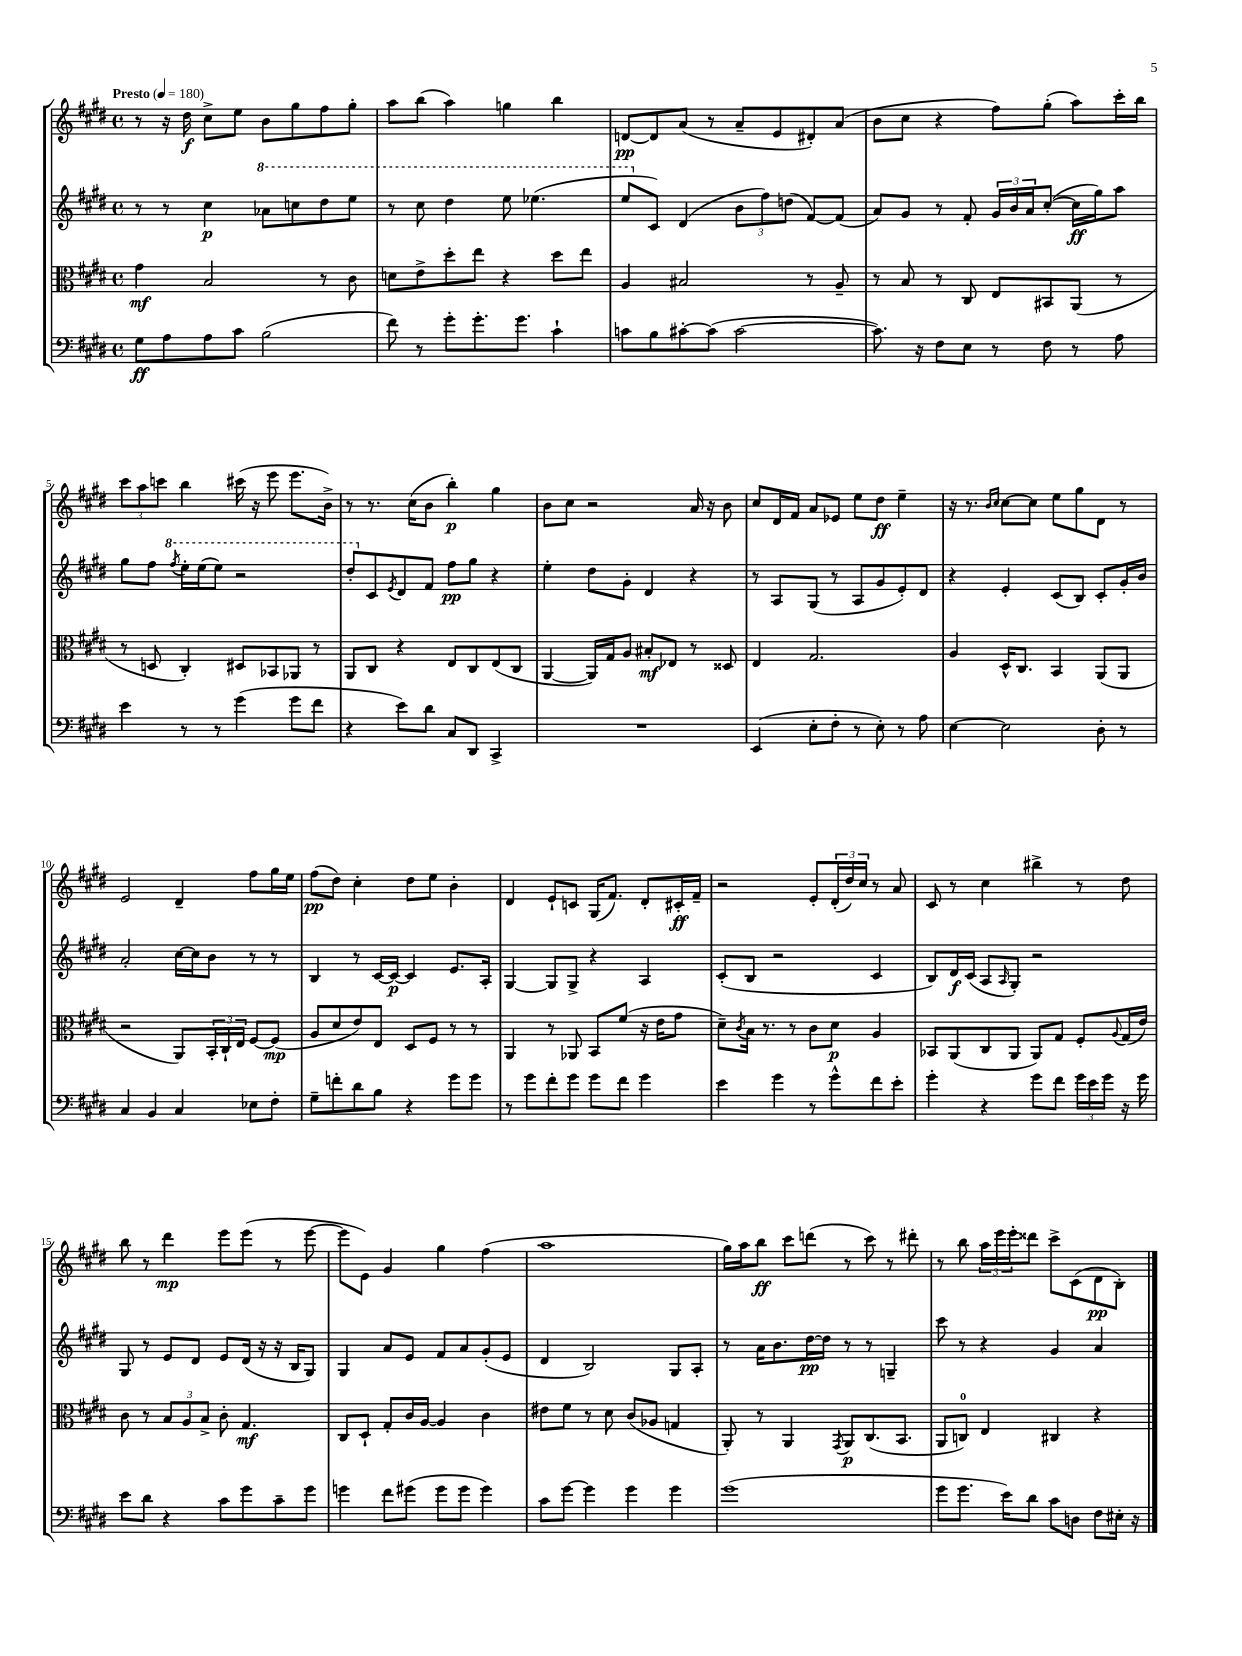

**kern	**kern	**kern	**kern
*staff4	*staff3	*staff2	*staff1
*clefF4	*clefC3	*clefG2	*clefG2
*k[f#c#g#d#]	*k[f#c#g#d#]	*k[f#c#g#d#]	*k[f#c#g#d#]
*M4/4	*M4/4	*M4/4	*M4/4
*met(c)	*met(c)	*met(c)	*met(c)
*MM180	*MM180	*MM180	*MM180
8G#	4g#	8r	8r
8A	.	8r	16r
.	.	.	16dd#
8A	2B	4cc#	8cc#^
8c#	.	.	8ee
(2B	.	8aa-	8b
.	.	8ccc	8gg#
.	8r	8ddd#	8ff#
.	8c#	8eee	8gg#'
=	=	=	=
8f#)	8d	8r	8aa
8r	8e^	8ccc#	(8bb
8g#'	8dd#'	4ddd#	4aa)
8.g#'	8ee	.	.
.	4r	8eee	4gg
8.g#	.	.	.
.	.	(4.eee-	.
4c#`	8dd#	.	4bb
.	8ee	.	.
=	=	=	=
8c	4A	8eee	[8d
8B	.	8c#)	8d]
[8c#'	2B#	(4d#	(8a
(8c#]	.	.	8r
[2c#	.	12b	8a~
.	.	12ff#)	.
.	.	.	8e
.	.	(12dd	.
.	8r	[8f#)	8d#')
.	8A~	(8f#]	(8a
=	=	=	=
8.c#])	8r	8a)	8b
.	8B	8g#	8cc#
16r	.	.	.
8F#	8r	8r	4r
8E	8C#	8f#'	.
8r	8E	24g#	8ff#)
.	.	24b	.
.	.	24a	.
8F#	8BB#	([8cc#'	(8gg#'
8r	(8AA	16cc#]	8aa)
.	.	16gg#)	.
8A	8r	8aa	16ccc#'
.	.	.	16bb
=	=	=	=
4e	8r	8gg#	12ccc#
.	.	.	12aa
.	8D	8ff#	.
.	.	.	12ccc
.	.	8qfff#	.
8r	4C#')	16eee'	4bb
.	.	(16eee	.
8r	.	8eee)	.
(4g#	8D#	2r	(16ccc#
.	.	.	16r
.	8BB-	.	8eee
8g#	8AA-	.	8.eee
8f#	8r	.	.
.	.	.	16b^)
=	=	=	=
4r	8AA	8ddd#'	8r
.	8C#	8c#	8.r
.	.	8qe	.
8e)	4r	8d#	.
.	.	.	(16cc#
8d#	.	8f#	8b
8C#	8E	8ff#	4bb')
8DD#	8C#	8gg#	.
4CC#^	(8E	4r	4gg#
.	8C#	.	.
=	=	=	=
1r	[4AA	4ee'	8b
.	.	.	8cc#
.	16AA])	8dd#	2r
.	16G#	.	.
.	8A	8g#'	.
.	8B#'	4d#	.
.	8E-	.	.
.	8r	4r	16a
.	.	.	16r
.	8D##	.	8b
=	=	=	=
(4EE	4E	8r	8cc#
.	.	8A	16d#
.	.	.	16f#
8E'	2.G#	(8G#	8a
8F#'	.	8r	8e-
8r	.	8A	8ee
8E')	.	8g#	8dd#
8r	.	8e')	4ee~
8A	.	8d#	.
=	=	=	=
[4E	4A	4r	16r
.	.	.	8.r
.	.	.	16qqb
.	.	.	16qqcc#
2E]	16D#^^	4e'	[8cc#
.	8.C#	.	.
.	.	.	8cc#]
.	4BB	(8c#	8ee
.	.	8B)	8gg#
8D#'	(8AA	8c#'	8d#
8r	8AA	16g#'	8r
.	.	16b	.
=	=	=	=
4C#	2r	2a'	2e
4BB	.	.	.
4C#	8AA)	[16cc#	4d#~
.	.	16cc#]	.
.	24BB'	8b	.
.	24C#`	.	.
.	24E	.	.
8E-	[8F#	8r	8ff#
8F#'	(8F#]	8r	16gg#
.	.	.	16ee
=	=	=	=
8G#~	8A	4B	(8ff#
8f'	8d#	.	8dd#)
8d#	8e)	8r	4cc#'
8B	8E	[16c#	.
.	.	16c#_	.
4r	8D#	4c#]	8dd#
.	8F#	.	8ee
8g#	8r	8.e	4b'
8g#	8r	.	.
.	.	16A'	.
=	=	=	=
8r	4AA	[4G#	4d#
8g#	.	.	.
8f#'	8r	8G#]	8e`
8g#	8AA-	8G#^	8c
8g#	8BB	4r	(16G#
.	.	.	8.f#)
8f#	(8f#	.	.
4g#	16r	4A	8d#'
.	16e	.	.
.	8g#	.	16c#'
.	.	.	16f#~
=	=	=	=
4e	8d#~)	(8c#'	2r
.	8qc#	.	.
.	16B	8B	.
.	8.r	.	.
4g#	.	2r	.
.	8r	.	.
8r	8c#	.	8e'
8g#^^	8d#	.	(24d#'
.	.	.	24dd#)
.	.	.	24cc#
8f#	4A	4c#	8r
8e'	.	.	8a
=	=	=	=
4g#'	8BB-	8B)	8c#
.	(8AA	16d#	8r
.	.	(16c#	.
4r	8C#	8A	4cc#
.	.	16qqA	.
.	8AA	8G#')	.
8g#	8AA)	2r	4bb#^
8f#	8G#	.	.
24g#	8F#'	.	8r
24e	.	.	.
24g#	.	.	.
.	8qqA	.	.
16r	(16G#	.	8dd#
16g#	16e)	.	.
=	=	=	=
8e	8c#	8G#	8bb
8d#	8r	8r	8r
4r	12B	8e	4ddd#
.	12A	.	.
.	.	8d#	.
.	12B^	.	.
8c#	8c#'	8e	8eee
8g#	4.G#	(16d#	(8eee
.	.	16r	.
8c#~	.	16r	8r
.	.	16B	.
8g#	.	8G#)	[8eee
=	=	=	=
4g	8C#	4G#	8eee]
.	8D#`	.	8e)
8f#	8G#'	8a	4g#
(8g#	16c#	8e	.
.	[16A	.	.
8g#	4A]	8f#	4gg#
8g#	.	8a	.
4g#)	4c#	(8g#'	(4ff#
.	.	8e	.
=	=	=	=
8c#	8e#	4d#	1aa
[8g#	8f#	.	.
4g#]	8r	2B)	.
.	8d#	.	.
4g#	(8c#	.	.
.	8A-	.	.
4g#	4G	8G#	.
.	.	8A'	.
=	=	=	=
(1g#	8AA')	8r	16gg#)
.	.	.	16aa
.	8r	16a	8bb
.	.	8.b	.
.	4AA	.	8ccc#
.	.	[16dd#	(8ddd
.	.	16dd#]	.
.	8qGG#	.	.
.	8AA	8r	8r
.	(8.C#	8r	8ccc#)
.	.	4G~	8r
.	8.BB	.	.
.	.	.	8ddd#'
=	=	=	=
8g#	8AA	8ccc#	8r
8.g#	8C)	8r	8bb
.	4E	4r	24aa
.	.	.	24eee
16e)	.	.	.
.	.	.	24eee'
8d#	.	.	8ddd##
8c#	4C#	4g#	8ccc#^
8D	.	.	(8c#
8F#	4r	4a	8d#
16E#'	.	.	8B')
16r	.	.	.
==	==	==	==
*-	*-	*-	*-
